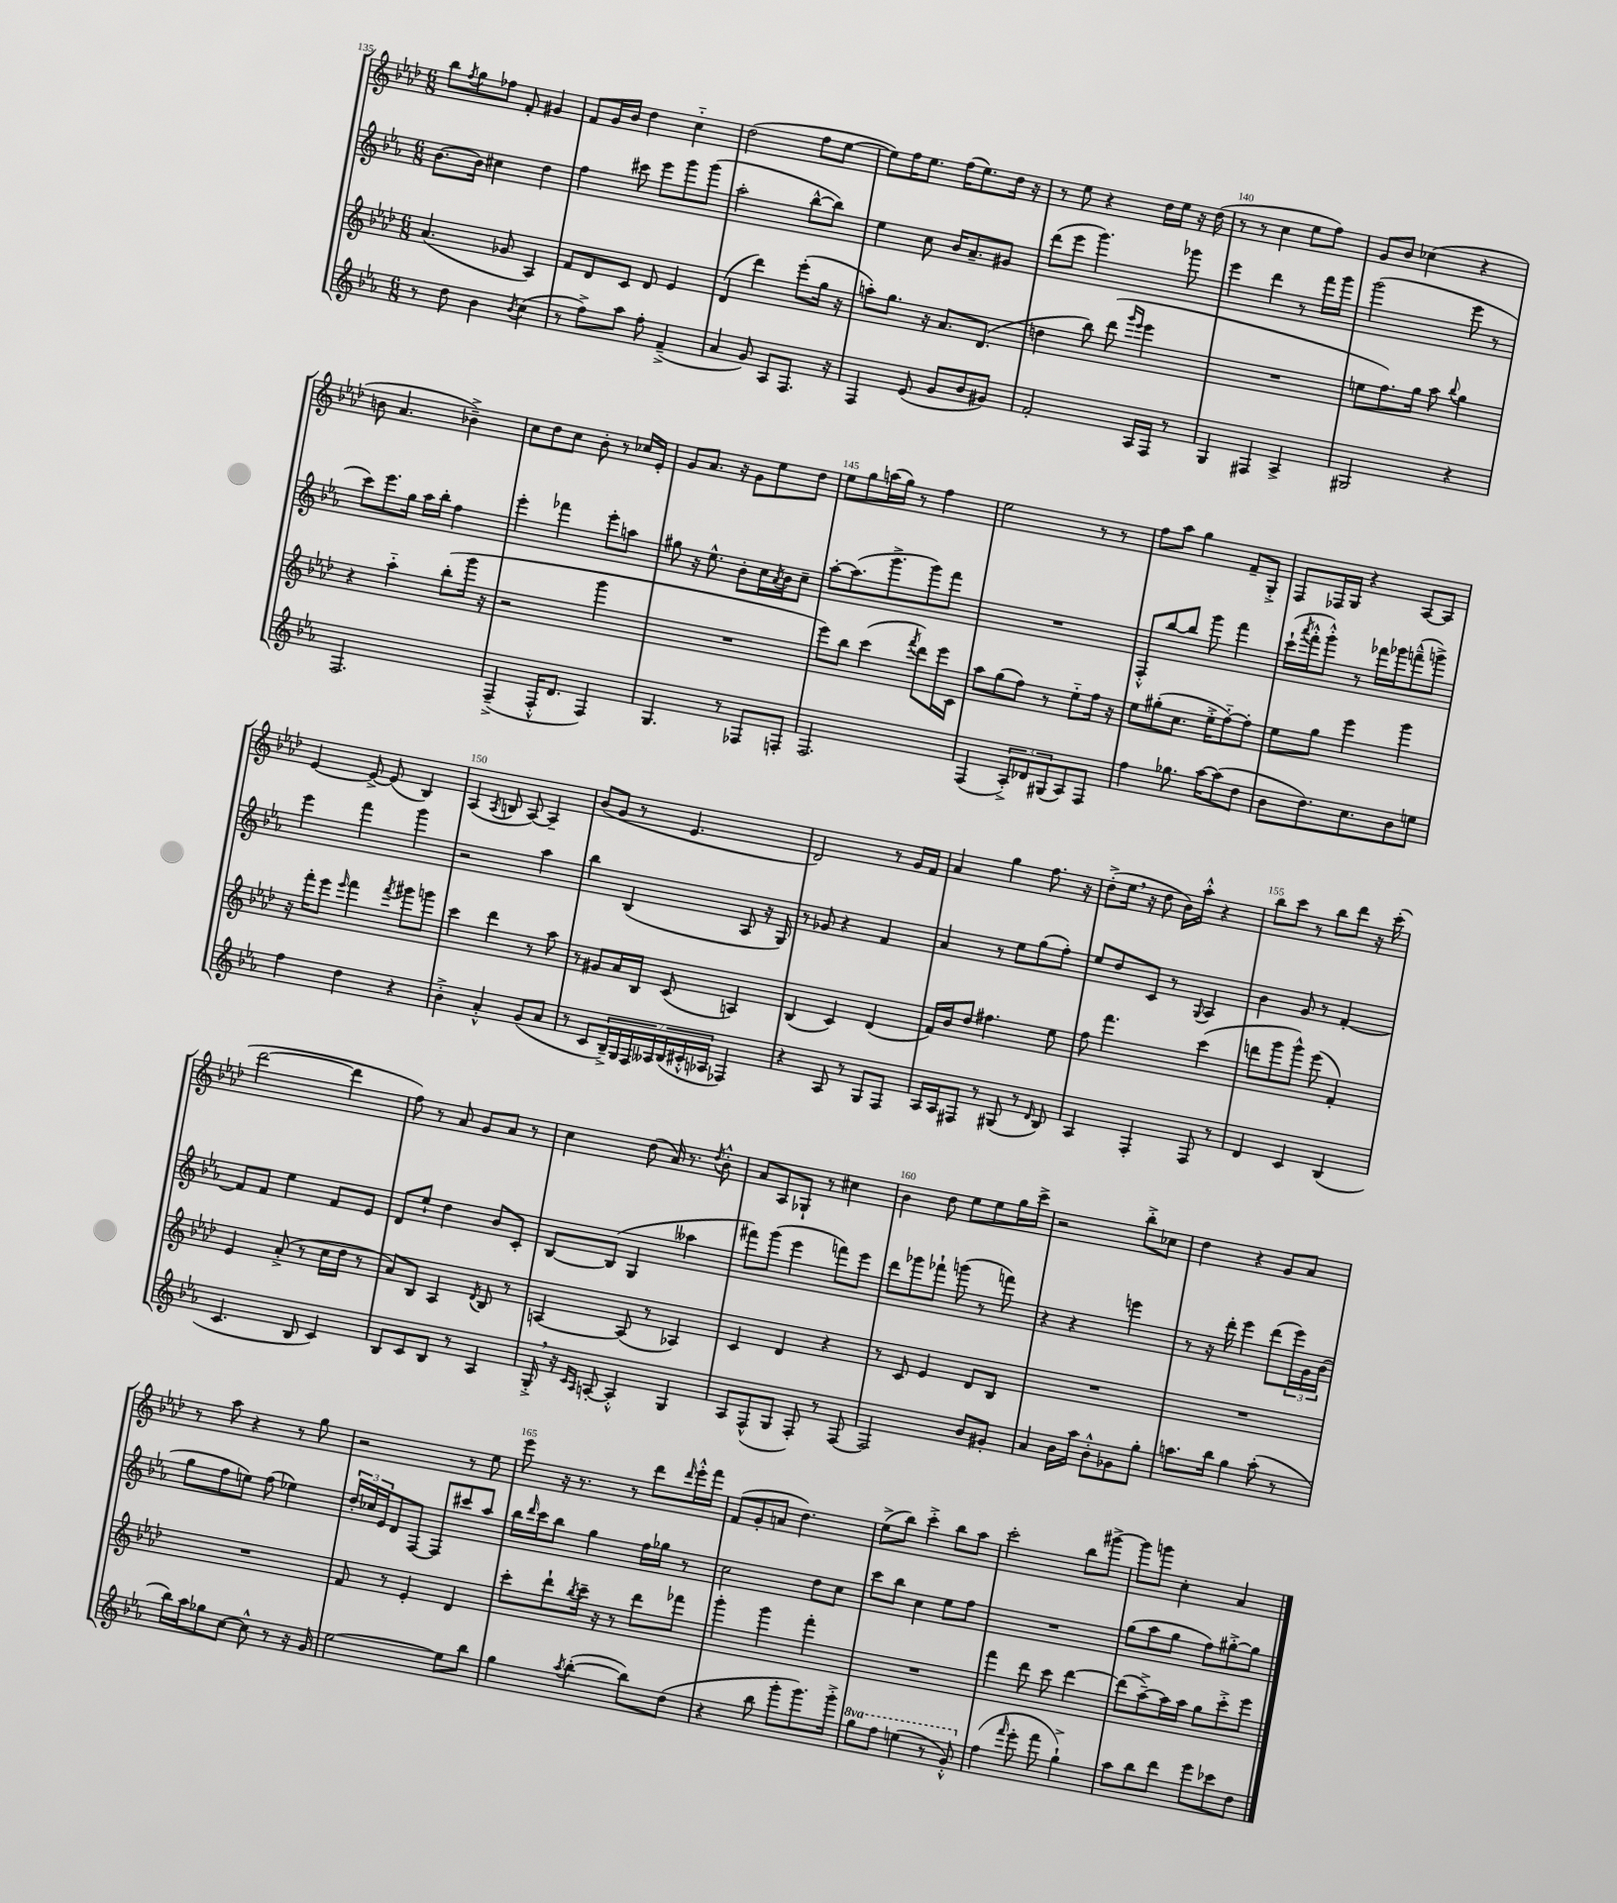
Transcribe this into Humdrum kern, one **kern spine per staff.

**kern	**kern	**kern	**kern
*staff4	*staff3	*staff2	*staff1
*clefG2	*clefG2	*clefG2	*clefG2
*k[b-e-a-]	*k[b-e-a-d-]	*k[b-e-a-]	*k[b-e-a-d-]
*M6/8	*M6/8	*M6/8	*M6/8
8r	(4.a-	[8.b-	8bb-
.	.	.	8qff
8dd	.	.	8gg
.	.	16b-]	.
4b-	.	4cc#	8ff-
.	8g-	.	8f'
8qb-	.	.	.
(4cc	4A-)	4dd	4g#
=	=	=	=
8r	8f	4ff	8f
8ff^)	8d-	.	16g
.	.	.	16b-
8aa-	8c	8ccc#	4dd-
8ff'	8d-	8eee-	.
(4f~^	4e-	8ggg	4cc'~
.	.	(8ggg	.
=	=	=	=
4a-	(4d-	2aa-'	(2dd-
8g)	4ddd-)	.	.
8A-	.	.	.
8.F	(8eee-'	[8bb-^^	8ff
.	16gg	8bb-])	[8ee-
16r	16r	.	.
=	=	=	=
4F	8aa')	4ee-	8ee-])
.	8.gg	.	16ff
.	.	.	8.ee-
(8e-	.	8cc	.
.	16r	.	.
8g	8.a-	16b-	(16ff
.	.	8.a-~	8.ee-)
8b-	.	.	.
.	(8.d-	.	.
8g#)	.	8g#	16dd-
.	.	.	16r
=	=	=	=
2f'	4dd	(8ddd	8r
.	.	8eee-	8ee-
.	8bb-)	4.ggg)	4r
.	(8ddd-	.	.
.	16qqggg	.	.
.	16qqeee-	.	.
16A-	4eee-	.	16dd-
16F	.	.	16ee-
8r	.	8ggg-	16r
.	.	.	(16dd-
=	=	=	=
4G	2.r	4eee-	8r
.	.	.	8r
4F#	.	4ddd	4cc
4A-^	.	8r	8ee-
.	.	16fff	8ff)
.	.	16ggg	.
=	=	=	=
2G#	8ee	(2ggg	8g
.	8.ff)	.	8b-
.	.	.	(4cc-
.	16gg	.	.
.	8aa-	.	.
.	8qqbb-	.	.
4r	4gg	8eee-	4r
.	.	8r	.
=	=	=	=
2.F	4r	8ccc)	8b
.	.	8.eee-	4.a-
.	4aa-'~	.	.
.	.	16gg	.
.	.	16aa-	.
.	.	16bb-'	.
.	(8bb-'	4ff	4b-~^)
.	16ggg	.	.
.	16r	.	.
=	=	=	=
(4F~^	2r	4eee-'	8cc
.	.	.	8dd-
16F'^^	.	4fff-	8cc
8.d	.	.	.
.	.	.	8b-'
4F)	4ggg	8eee-'	8r
.	.	8aa	16cc-
.	.	.	16e-'
=	=	=	=
4.G	2.r	8gg#	8g
.	.	16r	8.a-
.	.	8.ee-^^	.
.	.	.	16r
8r	.	8b-'	8g
8F-	.	16cc	8ee-
.	.	8qa-	.
.	.	16b-	.
8F'	.	8cc~	8dd-
=	=	=	=
2.F	8eee-)	[8aa-'	8ee-
.	8bb-	(8.aa-]	8gg
.	(4ccc	.	(16aa
.	.	8.ggg^	16gg)
.	.	.	8r
.	8qfff	.	.
.	8ddd-)	8ggg)	4ff
.	16eee-	8fff	.
.	16c	.	.
=	=	=	=
(4F	8aa-	2.r	2ee-
.	(8gg	.	.
12A-'^)	8ff)	.	.
12d-	.	.	.
.	8r	.	.
(12G#	.	.	.
8A-)	8ee-'~	.	8r
8F	16ff	.	8r
.	16r	.	.
=	=	=	=
4ff	8ee-	8F'^^	8ff
.	(8gg#'	[8bb-	8aa-
8.gg-	8.cc	8bb-]	4gg
.	.	8ggg	.
[16aa-	16ee-'^	.	.
(8aa-]	[8ff'~)	4fff	8f~
8dd	8ff']	.	8G'^
=	=	=	=
8b-	8ee-	(16ccc`	8F
.	.	8qaaa-	.
.	.	16fff'^^	.
8.dd)	8gg	8ggg'^^)	16F-
.	.	.	16G
.	4eee-	8r	4r
8.cc	.	.	.
.	.	16fff-	.
.	.	16ggg-	.
8b-	4ggg	(8fff~^^	[8A-
8ee	.	8ggg^)	8A-]
=	=	=	=
4ff	16r	4eee-	[4e-
.	16fff'	.	.
.	8eee-	.	.
.	16qqeee-	.	.
4dd	4fff	4fff	8e-^_
.	.	.	(8e-]
.	8qfff	.	.
4r	8ggg#	4ggg	4B-)
.	8ggg	.	.
=	=	=	=
4b-'^	4ccc	2r	(4A-
.	.	.	8qA-
4a-'^^	4ddd-	.	8B
.	.	.	[8A-)
(8g	8r	4aa-	4A-~]
8a-	8aa-	.	.
=	=	=	=
8r	8r	4bb-	(8b-
8c	8g#	.	8g
28B-~^)	16a-	(4B-	8r
28G	.	.	.
.	16B-	.	.
28F	.	.	.
28A--	.	.	.
.	(8c	.	4.e-
(28B-	.	.	.
28c#'^^	.	.	.
28A-	.	.	.
4F-)	4A)	8A-	.
.	.	16r	.
.	.	16G)	.
=	=	=	=
4r	(4B-	8r	2d-)
.	.	8g-	.
8A-	4c)	4r	.
8r	.	.	.
8G	(4d-	4f	8r
8F	.	.	16g
.	.	.	16f
=	=	=	=
16A-	16f)	4a-	4a-
16A-	16b-	.	.
8F#	8dd-	.	.
8r	4.ff#	8r	4gg
(8G#	.	8ee-	.
8r	.	(8gg	8.ff
16qqd	.	.	.
8B-)	8ee-	8ff')	.
.	.	.	16r
=	=	=	=
4A-	8ff	8ee-	(8dd-'^
.	4.fff	8dd	16ee-
.	.	.	16r
4F'	.	8c	8dd-
.	.	8r	16b-)
.	.	.	16aa-'^^
.	.	8qqG	.
8F	(4ccc	4A-	4r
8r	.	.	.
=	=	=	=
4d	8ddd	4b-	8bb-
.	8ggg	.	8ccc
4c	8ggg^^)	8g	8r
.	(8eee-	8r	8bb-
(4B-	4f')	[4f'	8ddd-
.	.	.	16r
.	.	.	(16ccc'
=	=	=	=
4.c	4e-	8f]	[2ddd-
.	.	8f	.
.	(8a-'^	4ee-	.
8B-	8r	.	.
4c)	16cc	8f	4ddd-]
.	16dd-	.	.
.	8r	8e-	.
=	=	=	=
8B-	8a-)	8d	8ff)
8c	8B-	8ee-`	8r
8B-	4A-	4dd	8a-
8r	.	.	8g
.	8qd-	.	.
4A-	8B-	8b-	8a-
.	8r	8c'	8r
=	=	=	=
16G'^	[4A	[8B-	4cc
16r	.	.	.
16qqc	.	.	.
16qqA-	.	.	.
[8A'	.	(8B-]	.
4A'^^]	(8A]	4G	(8dd-
.	8r	.	16a-)
.	.	.	8.r
4G	4A-)	4aa--	.
.	.	.	8qdd-
.	.	.	8b-'^^
=	=	=	=
8A-	4c	8fff#)	8a-
(8F^^	.	(8ggg	8A-
8G	4d-	4eee-	8G-`
8F')	.	.	8r
8r	4r	8fff)	4cc#
[8F	.	8eee-	.
=	=	=	=
2F]	8r	8ddd	4b-
.	8c	8ggg-	.
.	4e-	8fff-`	8dd-
.	.	(8ggg	8ee-
8b-	8d-	8r	8ee-
8g#'	8B-	8fff)	16gg
.	.	.	16ccc^
=	=	=	=
4a-	2.r	4r	2r
16b-	.	4r	.
16aa-	.	.	.
8b-'^^	.	.	.
8g-	.	4eee	8bb-'^
8gg'	.	.	8cc-
=	=	=	=
8.aa	2.r	8r	4dd-
.	.	16r	.
16bb-	.	16ddd'	.
4gg	.	4eee-	4r
(8aa'	.	(8ddd	8g
8r	.	24eee-)	8a-
.	.	24g	.
.	.	(24b-	.
=	=	=	=
16bb-)	2.r	8gg	8r
16aa-	.	.	.
8gg-	.	8ff	8aa-
[8cc	.	8ee)	4r
8cc^^]	.	(8ff	.
8r	.	4ee-)	8r
16r	.	.	8gg
16g	.	.	.
=	=	=	=
[2ee-	8f	24dd'	2r
.	.	24cc-	.
.	.	24e-	.
.	8r	8d	.
.	4e-'	[8F	.
.	.	8F]	.
8ee-]	4d-	8ccc#	8r
8bb-	.	8aa-	8ee-
=	=	=	=
4gg	8ccc'	16bb-	8eee-
.	.	16qqddd	.
.	.	16ccc	.
.	8ddd-`	8bb-	16r
.	.	.	8.r
8qaa-	8qbb-	.	.
([4bb-'	16ccc~	4gg	.
.	16r	.	.
.	8r	.	8r
8bb-])	8ddd-	16ff	8ddd-
.	.	16gg-	.
.	.	.	16qqddd-
(8dd	8fff-	8r	16eee-'^^
.	.	.	16fff
=	=	=	=
4r	4ggg'	2cc	(8f
.	.	.	8g'
8bb-	4ggg	.	8a
8ggg'	.	.	4.dd-)
8.ggg)	4fff'	8dd	.
.	.	8cc	.
16ggg'^	.	.	.
=	=	=	=
8ggg	2.r	8ccc	(8ee-^
8fff	.	8bb-	8bb-)
(4eee	.	4cc	4ccc'^
8r	.	8ee-	8bb-
8gg'^^)	.	8ff	8aa-
=	=	=	=
(4ff	4fff	2.r	2ccc'
16qqfff	.	.	.
8eee-'	8ddd-	.	.
8fff	8ccc	.	.
4gg`^)	[4ddd-	.	8bb-
.	.	.	[8ggg#^
=	=	=	=
8aa-	(8ddd-]	(8gg	8ggg#]
8bb-	[8aa-~^)	8aa-	8ggg
8ddd	16aa-]	8gg	4cc'
.	16aa-	.	.
8eee-	8gg	8ff)	.
8ccc-	8ccc'^	[8gg#'^	4a-
8dd	8eee-	8gg#]	.
==	==	==	==
*-	*-	*-	*-
